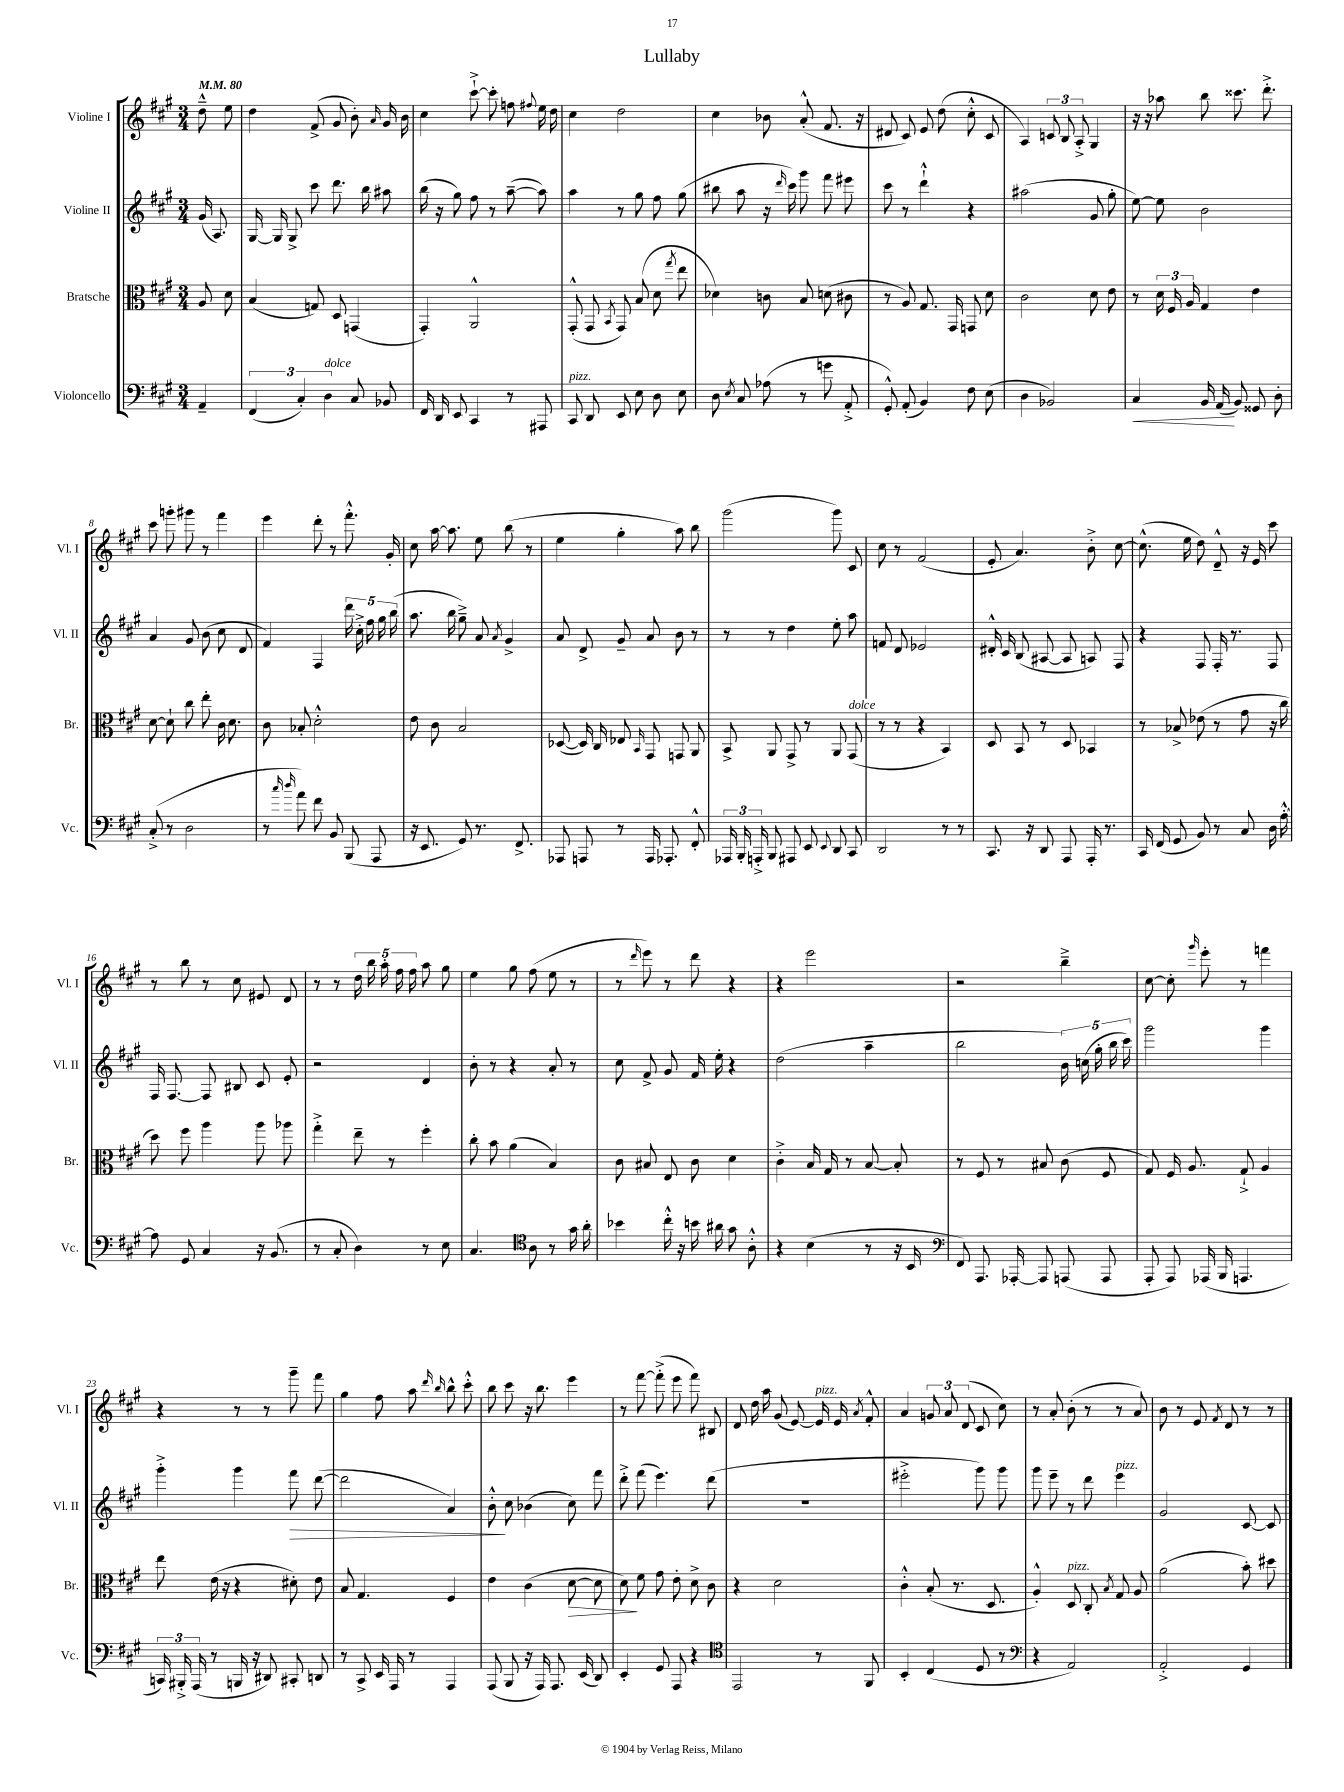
\header { title = "Lullaby" }
<<
\new StaffGroup <<
\new Staff = "s0" \with { instrumentName = "Violine I" shortInstrumentName = "Vl. I" } {
    \clef treble \key a \major \numericTimeSignature \time 3/4 \partial 4 \tempo 4 = 80
    \autoBeamOff d''8---^ e''8 |
    d''4 fis'8->( gis'8 b'8-.) \grace { a'16 } gis'16 b'16 |
    cis''4 cis'''8~-!-> cis'''8-. f''8 \appoggiatura { fis''8 } e''16 d''16 |
    cis''4 d''2 |
    cis''4 bes'8 a'8-.-^( fis'8. r16 |
    dis'8 cis'8) e'8 d''8( cis''8-.-^ cis'8 |
    a4) \tuplet 3/2 { c'8 b8 a8-.-> } gis4 |
    r16 r16 aes''8 b''8 cisis'''8. d'''8.-.-> |
    cis'''8 g'''8-. gis'''8 r8 fis'''4 |
    e'''4 d'''8-. r8 fis'''8.-.-^ gis'16-. |
    cis''8 a''16~ a''8. e''8 b''8( r8 |
    e''4 gis''4-. a''8) b''8 |
    gis'''2( gis'''8) cis'8 |
    cis''8 r8 fis'2( |
    e'8-. a'4.) b'8-.-> cis''8~ |
    cis''8.-^( e''16 d''8) d'8---^ r16 e'16 cis'''8 |
    r8 b''8 r8 cis''8 eis'8 d'8 |
    r8 r8 \tuplet 5/4 { d''16 b''16 a''16-. fis''16 fis''16 } a''8 gis''8 |
    e''4 gis''8 fis''8( e''8 r8 |
    r8 \grace { d'''16 } e'''8) r8 d'''8 r4 |
    r4 e'''2 |
    r2 b''4---> |
    cis''8~ cis''8-. \grace { gis'''16 } e'''8-. r8 f'''4 |
    r4 r8 r8 gis'''8-- fis'''8 |
    gis''4 fis''8 a''8 \grace { d'''16 b''16 } b''8-^ cis'''8-.-^ |
    b''8 cis'''8 r16 b''8. e'''4 |
    r8 fis'''8~ fis'''8-.->( e'''8 fis'''8) bis8 |
    d'8 d''16 a''16 gis'8( e'8~) e'16^\markup { \italic "pizz." } e'16 \acciaccatura { a'8 } fis'8-.-^ |
    a'4 \tuplet 3/2 { g'8 a'8 d'8( } cis'8 cis''8) |
    r8 a'8-. b'8-.( r8 r8 a'8) |
    b'8 r8 e'8 \acciaccatura { fis'8 } d'8 r8 r8 \bar "|." |
}
\new Staff = "s1" \with { instrumentName = "Violine II" shortInstrumentName = "Vl. II" } {
    \clef treble \key a \major \numericTimeSignature \time 3/4 \partial 4
    \autoBeamOff gis'16( a8.) |
    gis16~ gis16 gis8-> cis'''8 d'''8. b''16 ais''8 |
    b''16( r16 gis''8) fis''8 r8 a''8~--( a''8) |
    a''4 r8 gis''8 fis''8 gis''8( |
    bis''8 a''8 r16 \grace { d'''16 } cis'''16) gis'''8 fis'''8 eis'''8 |
    cis'''8 r8 d'''4-!-^ r4 |
    ais''2( gis'8 gis''8-. |
    e''8~) e''8 b'2 |
    a'4 gis'8 b'8( cis''8 d'8 |
    fis'4) fis4 \tuplet 5/4 { d'''16 cis''16-.-> fis''16 gis''16 b''16( } |
    a''8. b''16 gis''8--->) a'8 \acciaccatura { a'8 } gis'4-> |
    a'8 d'8-> gis'8-- a'8 b'8 r8 |
    r8 r8 d''4 e''8-. a''8 |
    f'8 d'8 ees'2 |
    dis'16-.-^ cis'16 b8( ais8~ ais8 a8) fis8 |
    r4 fis8 fis16-. r8. fis8 |
    fis16 fis8.~ fis8 bis8 cis'8 e'8-. |
    r2 d'4 |
    b'8-. r8 r4 a'8-. r8 |
    cis''8 fis'8-> gis'8 fis'16 e''16-. r4 |
    d''2( a''4-- |
    b''2 \tuplet 5/4 { b'16) c''16( gis''16-. b''16 cis'''16) } |
    gis'''2 gis'''4 |
    gis'''4-.-> gis'''4 fis'''8\> d'''8~( |
    d'''2 a'4) |
    b'8-.-^\! cis''8 bes'4( cis''8) fis'''8 |
    d'''8-.-> fis'''8( e'''4.) d'''8( |
    R2. |
    eis'''2-.-> gis'''8) gis'''8 |
    gis'''8 e'''8-- r8 d'''8 e'''4^\markup { \italic "pizz." } |
    gis'2 cis'8~ cis'8 \bar "|." |
}
\new Staff = "s2" \with { instrumentName = "Bratsche" shortInstrumentName = "Br." } {
    \clef alto \key a \major \numericTimeSignature \time 3/4 \partial 4
    \autoBeamOff a8 d'8 |
    b4( g8) d8 g,4( |
    gis,4-.) a,2-^ |
    gis,8-.-^( gis,8 \acciaccatura { b,8 } gis,8) b8( d'8 \acciaccatura { gis''8 } e''8 |
    des'4) c'8 b8 d'8( cis'8 |
    r8 a8) gis8. gis,16 g,8 d'8 |
    cis'2 d'8 e'8 |
    r8 \tuplet 3/2 { d'16 fis16 a16 } gis4 e'4 |
    d'8~ d'8-! cis''8 e''8-. cis'16 d'8. |
    cis'8 bes8-. d'2-.-^ |
    e'8 cis'8 b2 |
    des8~( des16) cis16 ees8 \grace { b,16 } gis,8 g,8 a,8 |
    b,8-> a,8 gis,8-> r8 a,8 gis,8^\markup { \italic "dolce" }( |
    r8 r8 r4 b,4) |
    d8 b,8 r8 d8 bes,4 |
    r8 bes8-> ees'8( r8 gis'8 r16 cis''16 |
    d''8) fis''8 a''4 a''8 aes''8 |
    gis''4-.-> e''8-- r8 fis''4-. |
    cis''8-. b'8 a'4( b4) |
    cis'8 bis8 e8 cis'8 d'4 |
    cis'4-.-> b16 gis16 r8 b8~ b8-. |
    r8 fis8 r8 bis8 cis'8( fis8 |
    gis8) fis16 a8. gis8-!-> a4 |
    e''8 e'16( r16 r4 dis'8-.) e'8 |
    b8 gis4. fis4 |
    e'4 cis'4( d'8~\> d'8 |
    d'8\!) fis'8 gis'8 e'8-. d'8-> cis'8 |
    r4 d'2 |
    cis'4-.-^ b8-.( r8. d8. |
    a4-.-^) d8^\markup { \italic "pizz." } cis8-. \acciaccatura { b8 } gis8 a8 |
    a'2( b'8-.) dis''8 \bar "|." |
}
\new Staff = "s3" \with { instrumentName = "Violoncello" shortInstrumentName = "Vc." } {
    \clef bass \key a \major \numericTimeSignature \time 3/4 \partial 4
    \autoBeamOff a,4-- |
    \tuplet 3/2 { fis,4( cis4-.) d4^\markup { \italic "dolce" } } cis8 bes,8 |
    fis,16 d,16 e,8 cis,4 r8 ais,,8 |
    cis,8^\markup { \italic "pizz." } d,8 e,8 e8 d8 e8 |
    d8 \acciaccatura { e8 } cis8 aes8( r8 g'8 a,8-.-> |
    gis,8-.-^) a,8-.( b,4) fis8 e8( |
    d4 bes,2) |
    cis4\< b,16 a,16\!( b,8) gisis,8 d8-. |
    cis8-.->( r8 d2 |
    r8 \grace { cis''16 d''16 } a'8) fis'8 b,8 b,,8( a,,8 |
    r16 e,8. gis,8) r8. fis,8.-> |
    aes,,8 a,,8 r8 a,,16 aes,,8.-. fis,8-.-^ |
    \tuplet 3/2 { aes,,16 b,,16-. a,,16-.-> } b,,8 ais,,8 e,8 \appoggiatura { e,8 } d,8 cis,8 |
    d,2 r8 r8 |
    cis,8. r16 d,8 a,,8 a,,16-. r8. |
    cis,16 fis,16( gis,8 b,8) r8 cis8 d16 a16~-.-^ |
    a8 gis,8 cis4 r16 b,8.( |
    r8 cis8-. d4) r8 e8 |
    cis4. \clef tenor a8 r8 gis'16 a'16-. |
    bes'4 cis''16-.-^ r16 b'16 ais'16 gis'8 a8-.-^ |
    r4 b4( r8 r16 b,16 |
    \clef bass fis,8) a,,8. aes,,16~-. aes,,8 a,,8( a,,8 |
    a,,8-. a,,8) aes,,16( b,,16 a,,4. |
    \tuplet 3/2 { c,16) bis,,16-.-> a,,16( } r8 b,,16 r16 dis,8) cis,8-. d,8 |
    r8 cis,8-> e,16 a,,16 r8 a,,4 |
    a,,8( b,,8 r16 a,,16) a,,8. e,16( d,8) |
    e,4-. gis,8 a,,8 r4 |
    \clef tenor e,2 r8 fis,8 |
    b,4-. cis4( d8 r8 |
    \clef bass r4 a,2) |
    a,2-.-> gis,4 \bar "|." |
}
>>
>>
